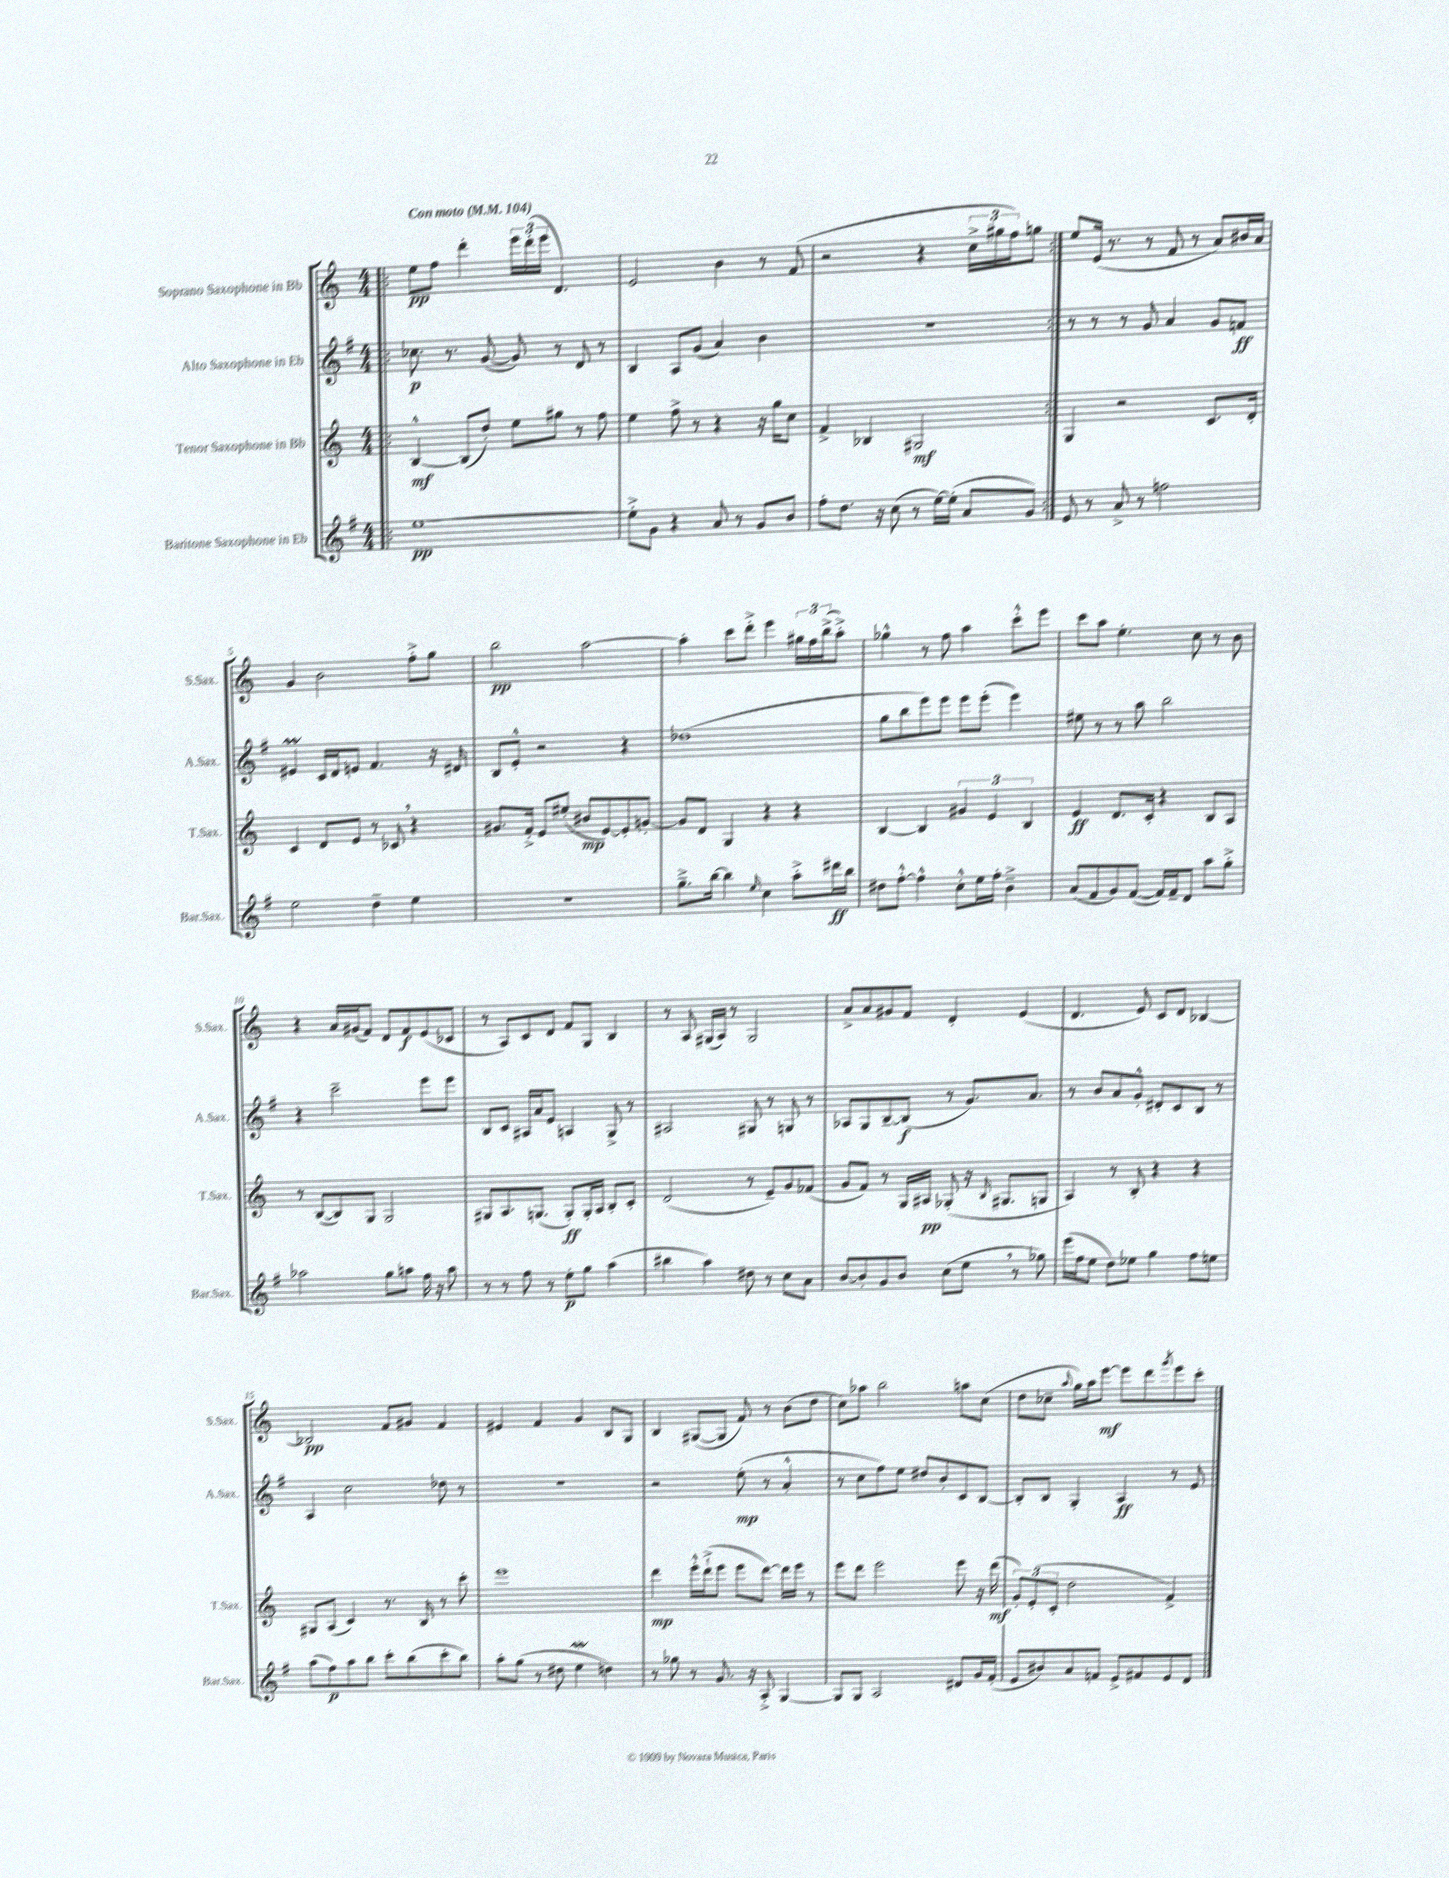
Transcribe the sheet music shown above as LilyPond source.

<<
\new StaffGroup <<
\new Staff = "s0" \with { instrumentName = "Soprano Saxophone in Bb" shortInstrumentName = "S.Sax." } {
    \clef treble \key c \major \numericTimeSignature \time 4/4 \tempo "Con moto" 4 = 104
    \repeat volta 2 { \bar ".|:" e''8\pp f''8 d'''4-. \tuplet 3/2 { e'''16 d'''16-.( e'''16 } d'4.) |
    e'2 b'4 r8 f'8( |
    r2 r4 \tuplet 3/2 { c''16-> gis''16 f''16) } g''8 | }
    e''8 e'16( r8. r8 f'8 r8 a'8) bis'16 a'16 |
    g'4 b'2 f''8-.-> g''8 |
    b''2\pp a''2~ |
    a''4-. c'''8 d'''8-.-> e'''4 \tuplet 3/2 { gis''16 f''16 b''16->( } a''8-.->) |
    ges''4-^ r8 f''8 a''4 c'''8-.-^ e'''8 |
    c'''8 a''8 e''4.-. c''8 r8 b'8 |
    r4 a'16 gis'16( f'8) d'8 f'8\f e'8( ces'8 |
    r8 a8) c'8 d'8 f'8 g8 b4 |
    r8 a8 gis16( a16) r8 gis2 |
    a'8-> a'8 gis'8 f'8 d'4-. e'4( |
    d'4. e'8) c'8 d'8 bes4~ |
    bes2\pp f'8 gis'8 f'4 |
    eis'4 f'4 g'4 b8 g8 |
    b4 gis8~( gis8 f'8) r8 b'8( d''8 |
    c''8) aes''8 b''2 a''8 c''8( |
    d''8 ces''8-- \appoggiatura { a''8 } g''16) a''16 e'''8~\mf e'''8 d'''8 \acciaccatura { g'''8 } e'''8 c'''8-. \bar "|." |
}
\new Staff = "s1" \with { instrumentName = "Alto Saxophone in Eb" shortInstrumentName = "A.Sax." } {
    \clef treble \key g \major \numericTimeSignature \time 4/4
    \repeat volta 2 { \bar ".|:" ces''8.\p r8. g'8~( g'8) r8 d'8 r8 |
    b4 a8 g'8( a'4) b'4 |
    R1 | }
    r8 r8 r8 g'8 a'4 g'8 f'8\ff |
    eis'4\prall c'16 d'16 e'8 fis'4. r16 dis'16 |
    b8 e'8-.-^ r2 r4 |
    des''1( |
    g''8 b''8 e'''8) e'''8 e'''8 e'''8-.( e'''4) |
    eis''8 r8 r8 a''8 b''2 |
    r4 c'''2-- e'''8 e'''8 |
    b8 c'8 ais16 a'16 e'8 a4 g8-> r8 |
    ais2 gis8 r8 g8 r8 |
    aes8 g8 b8~-- b8\f( r8 g'8.) a'8. |
    r8 b'8 a'8 g'8-.-^ dis'8-. c'8 b8 r8 |
    a4 c''2 des''8 r8 |
    R1 |
    r2 e''8-.\mp( r8 a'4-.-^ |
    r8 c''8 fis''8) e''8 dis''8 b'8-. c'8 b8~ |
    b8-. b8 g4-. a4\ff r8 e'8 \bar "|." |
}
\new Staff = "s2" \with { instrumentName = "Tenor Saxophone in Bb" shortInstrumentName = "T.Sax." } {
    \clef treble \key c \major \numericTimeSignature \time 4/4
    \repeat volta 2 { \bar ".|:" b4~-^\mf b8( d''8-.) e''8 gis''8 r8 f''8 |
    e''4 f''8-> r8 r4 r16 g''16 c''8 |
    f'4-> bes4 gis2\mf | }
    g4 r2 c'8. d'16-. |
    c'4 d'8 e'8 r8 ces'8 \breathe r4 |
    gis'8. f'16-.-> e'8 eis''8-.( bis'8\mp e'8~) e'8-. g'8~-. |
    g'8 d'8 g4 r4 r4 |
    b4~ b4 \tuplet 3/2 { gis'4 e'4 b4 } |
    e'4\ff d'8. c'16-. r4 b8 a8 |
    r8 b8~( b8) g8 g2 |
    gis8 a8. g8.( g8-.\ff) g16-. a16 b8-. c'8-. |
    d'2( r8 e'8--) g'8 fes'8( |
    g'8 f'8) r8 g16 ais16\pp ges8-.( r16 \grace { b16 } gis8. g8 |
    a4) r8 b8-. r4 r4 |
    gis8 a8( c'4) r8. b16 r8 c'''8-. |
    e'''1 |
    d'''4\mp e'''16-.-^ d'''16-!->( e'''8 e'''8 d'''8~) d'''16 e'''16 r8 |
    e'''8 d'''8 e'''2 e'''8 r16 d'''16\mf( |
    \tuplet 3/2 { g'8-.) e'8-.( c'8-. } d''2 f'4->) \bar "|." |
}
\new Staff = "s3" \with { instrumentName = "Baritone Saxophone in Eb" shortInstrumentName = "Bar.Sax." } {
    \clef treble \key g \major \numericTimeSignature \time 4/4
    \repeat volta 2 { \bar ".|:" e''1~\pp |
    e''8-.-> g'8 r4 a'8 r8 g'8 b'8 |
    fis''8-. d''8. r16 c''8( r8 e''16~) e''16-.( a'8 g'8) | }
    e'8 r8 a'8-> r8 f''2 |
    e''2 d''4-- e''4 |
    R1 |
    g''8.---> b''16~ b''4 \grace { e''16 } c''4 a''8-.-> dis'''16\ff b''16 |
    dis''8 fis''8~-.-^ fis''4-^ c''8-.-^ e''16 fis''16-. b'4---> |
    a'8( fis'8 g'8) fis'8~( fis'16) fis'16-- d'8 a''8 g''8-.-> |
    aes''2 g''8 a''8 fis''16 r16 a''8 |
    r8 r8 fis''8 r8 e''8-.\p g''8 a''4( |
    bis''4 a''4) dis''8 r8 c''8 a'8 |
    b'8~ b'8-. g'8 b'8 c''8( e''8 \breathe r8 ges''8) |
    e'''16( fis''16 e''8 d''8) ees''8 g''4 fis''8 e''8 |
    a''8( fis''8\p) a''8 b''8 c'''8-. b''8( c'''8-. b''8) |
    a''8-. g''8( r8 dis''8 e''4\mordent d''4) |
    r8 ges''8 r8 g'8. r16 a8-.-> g4~ |
    g8 g8 a2 dis'8 g'16 fis'16-.( |
    e'8 bis'8) a'8 f'8 e'8-> fis'8 e'8 d'8 \bar "|." |
}
>>
>>
